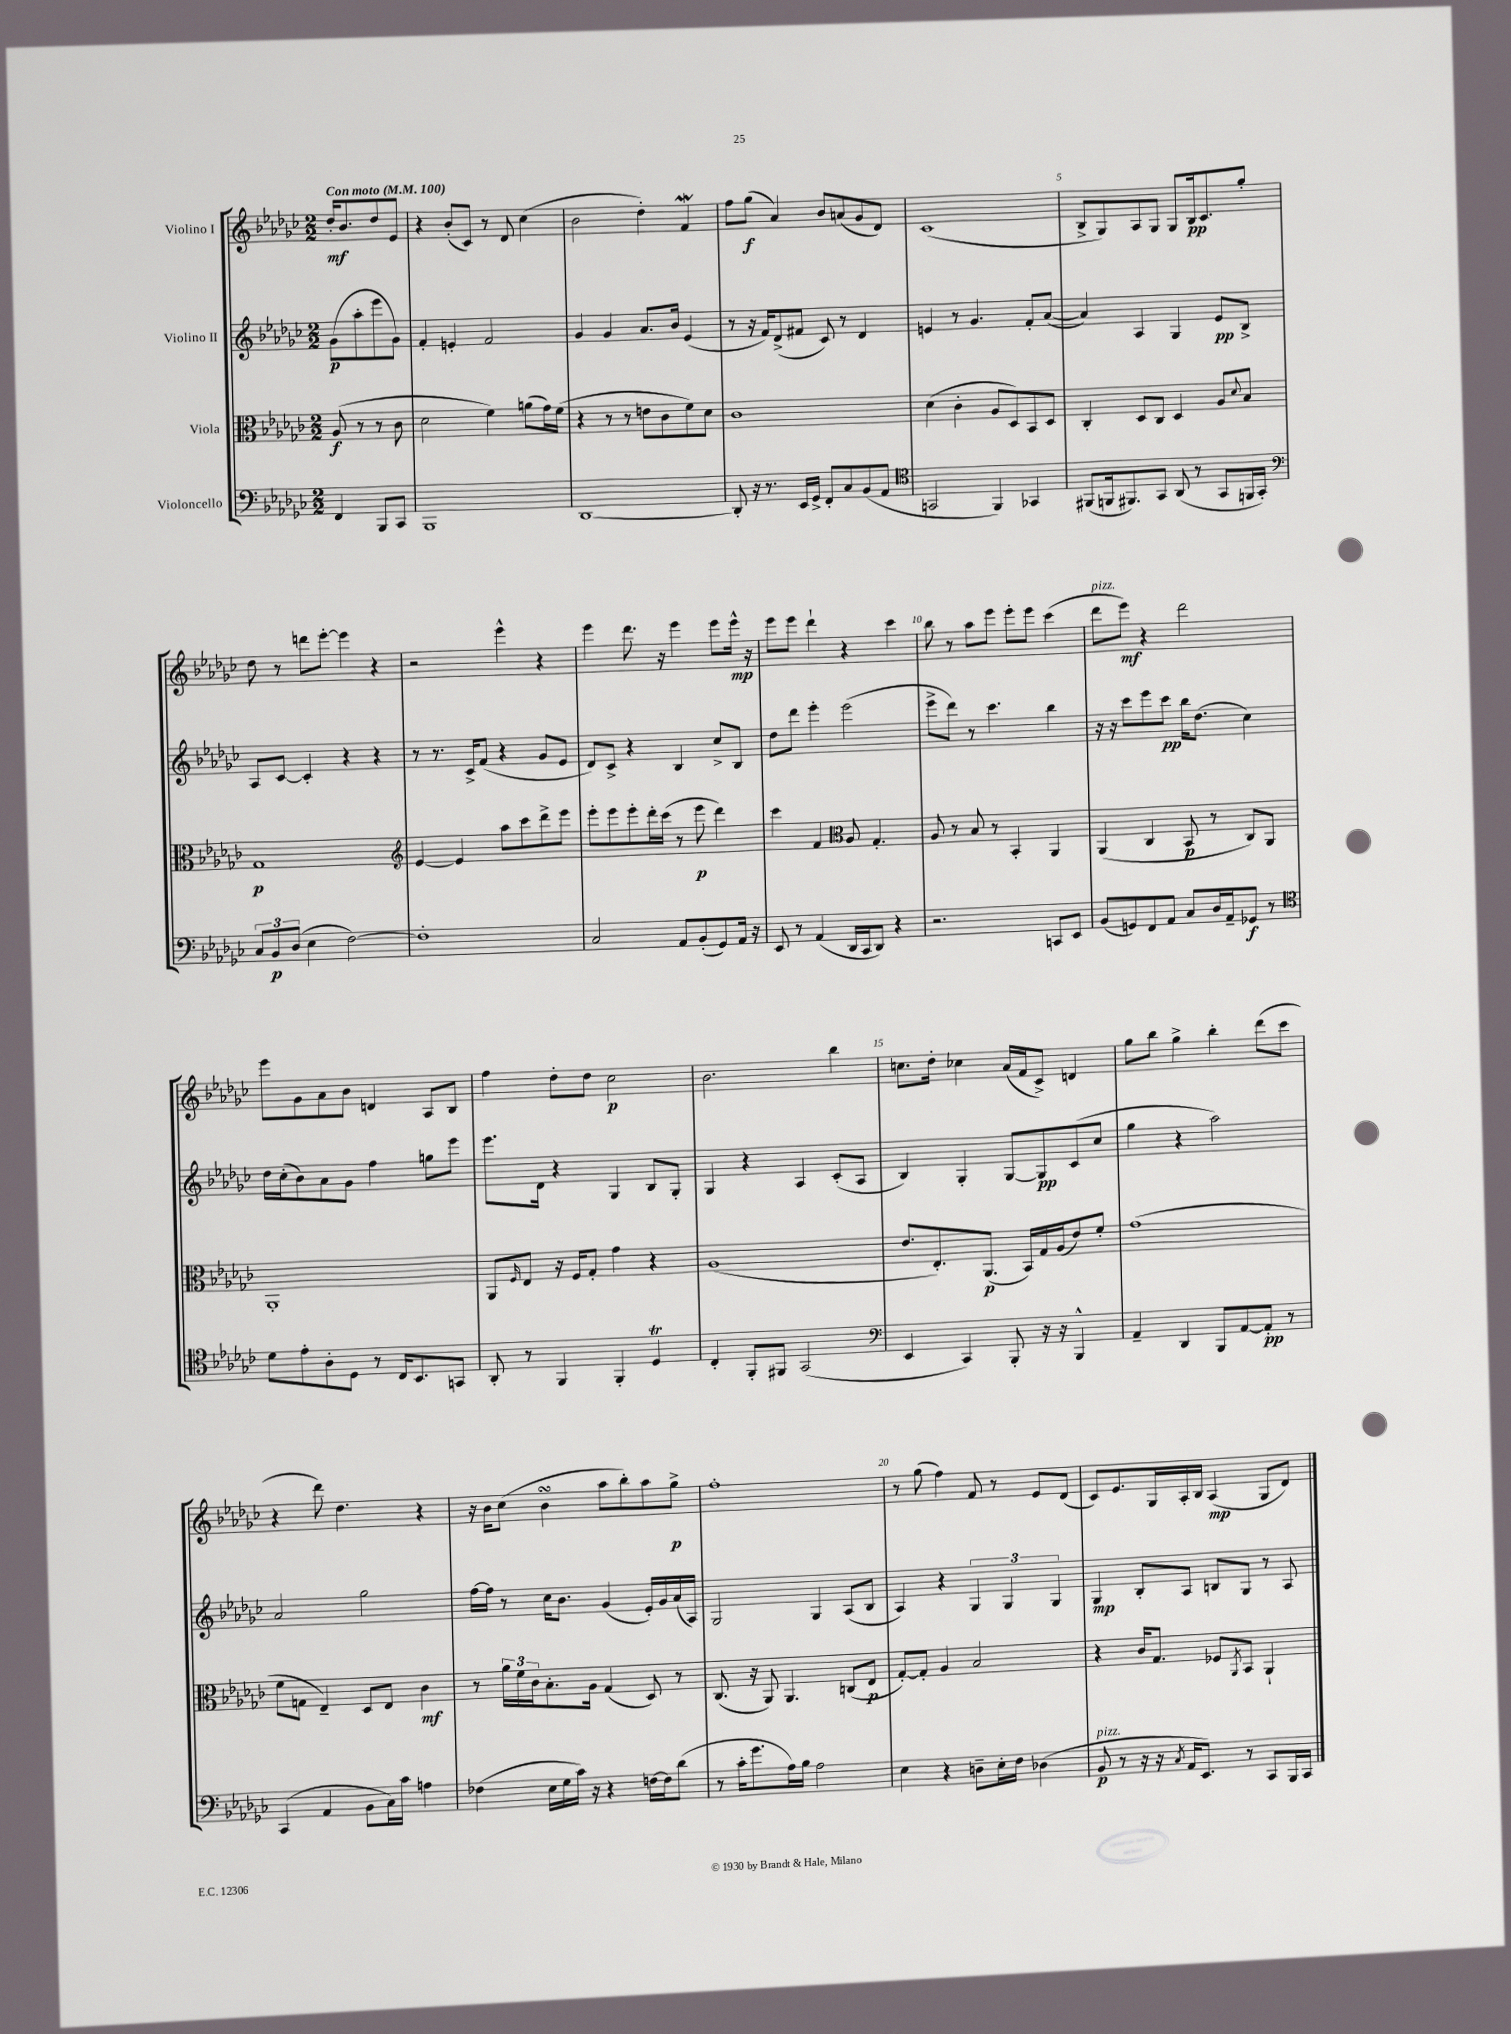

**kern	**kern	**kern	**kern
*staff4	*staff3	*staff2	*staff1
*clefF4	*clefC3	*clefG2	*clefG2
*k[b-e-a-d-g-c-]	*k[b-e-a-d-g-c-]	*k[b-e-a-d-g-c-]	*k[b-e-a-d-g-c-]
*M2/2	*M2/2	*M2/2	*M2/2
*MM100	*MM100	*MM100	*MM100
4FF/	(8A-/	(8g-\L	16dd-'/LK
.	.	.	8.b-/
.	8r	8aa-'\	.
8BBB-/L	8r	8eee-\	8dd-/
8CC-/J	8c-\	8g-\J)	8e-/J
=	=	=	=
1BBB-	2d-\	4f'/	4r
.	.	4e'/	(8b-'/L
.	.	.	8c-/J)
.	4f\)	2f/	8r
.	.	.	8d-/
.	(8a\L	.	(4cc-\
.	16g-\L)	.	.
.	(16f\JJ	.	.
=	=	=	=
[1DD-	4r	4g-/	2b-\
.	8r	4g-/	.
.	8r	.	.
.	8e\L	8.a-/L	4dd-'\)
.	8c-\	.	.
.	.	16b-/Jk	.
.	8f\)	(4e-/	4f/
.	8d-\J	.	.
=	=	=	=
8DD-'/]	1c-	8r	8ff\L
16r	.	16r	(8gg-\J
8.r	.	16f/LK)	.
.	.	(8d-^/	4a-/)
16EE-/LL	.	8f#/J	.
16GG-^/JJ	.	.	.
8FF'/L	.	8c-/)	8b-/L
8C-/	.	8r	(8a/
(8BB-/	.	4d-/	8g-/
8AA-/J	.	.	8d-/J)
=	=	=	=
*clefC4	*	*	*
2GG/	(4d-\	4e/	(1c-
.	4c-'\	8r	.
.	.	4.g-/	.
4FF/)	8A-/L	.	.
.	8D-/)	.	.
4GG-/	8BB-/	8f'/L	.
.	8D-/J	([8a-/J	.
=	=	=	=
(8FF#/L	4C-'/	4a-/])	8B-^/L
16FF/k	.	.	8G-/)
8.FF#/)	.	.	.
.	8D-/L	4A-/	8A-/
8GG-/J	8C-/J	.	8G-/J
(8AA-/	4D-/	4G-/	8G-/L
8r	.	.	16B-/k
.	.	.	8.c-/
8GG-/L	8A-/L	8e-/L	.
.	8qqd-/	.	.
16FF/L	8B-/J	8B-^/J	8gg-'/J
16GG-'/JJ)	.	.	.
=	=	=	=
*clefF4	*	*	*
12C-/L	1G-	8A-/L	8dd-\
12BB-/	.	.	.
.	.	[8c-/J	8r
(12D-/J	.	.	.
4E-\	.	4c-'/]	8ddd\L
.	.	.	[8eee-'\J
[2F\)	.	4r	4eee-\]
.	.	4r	4r
=	=	=	=
*	*clefG2	*	*
1F']	[4e-/	8r	2r
.	.	8.r	.
.	4e-/]	.	.
.	.	16c-^/LK	.
.	.	(8f/J	.
.	8aa-\L	4r	4eee-^^\
.	8ccc-\	.	.
.	8ddd-^\	8g-/L	4r
.	8eee-\J	8e-/J	.
=	=	=	=
2C-/	8eee-'\L	8d-/L)	4eee-\
.	8eee-\	8c-^/J	.
.	8eee-'\	4r	8.ddd-\
.	16ddd-'\L	.	.
.	(16ccc-\JJ	.	16r
8AA-/L	8r	4B-/	4eee-\
(8BB-'/	8eee-\	.	.
8GG-/)	4ddd-\)	8cc-^/L	8eee-\L
16AA-/Jk	.	8B-/J	16eee-^^\Jk
16r	.	.	16r
=	=	=	=
8EE-/	4ccc-\	8dd-\L	8eee-\L
8r	.	8ddd-\J	8eee-\J
(4AA-/	4f/	4eee-'\	4ddd-`\
*	*clefC3	*	*
16DD-/LL	8A-/	(2eee-\	4r
16CC-/J	.	.	.
8DD-/J)	4.G-'/	.	.
4r	.	.	4ccc-\
=	=	=	=
2.r	8A-/	8eee-^\L	8bb-\
.	8r	8ddd-\J)	8r
.	8B-/	8r	8aa-\L
.	8r	4.ccc-\	8eee-\J
.	4BB-'/	.	8eee-'\L
.	.	.	8eee-\J
8CC/L	4AA-/	4bb-\	(4ccc-\
8EE-/J	.	.	.
=	=	=	=
(8BB-/L	(4AA-/	16r	8ddd-\L
.	.	16r	.
8GG/)	.	8ccc-\L	8eee-\J)
8FF/	4C-/	8eee-\	4r
8AA-/J	.	8ccc-\J	.
8C-/L	8BB-/	16bb-\LK	2ddd-\
.	.	(8.dd-\J	.
16D-/L	8r	.	.
16AA-~/J	.	.	.
8GG-/J	8C-/L)	4cc-\)	.
8r	8AA-/J	.	.
=	=	=	=
*clefC4	*	*	*
8d-\L	1AA-'	16dd-\LL	8eee-\L
.	.	(16cc-'\J	.
8e-'\	.	8b-\)	8g-\
8A-'\	.	8a-\	8a-\
8D-\J	.	8g-\J	8b-\J
8r	.	4ff\	4d/
16C-/LK	.	.	.
8.BB-/	.	.	.
.	.	8gg\L	8A-/L
8GG/J	.	8eee-\J	8B-/J
=	=	=	=
8AA-'/	8AA-/L	8.eee-\L	4ff\
.	16qqF/	.	.
8r	8E-/J	.	.
.	.	16d-\Jk	.
4FF/	16r	4r	8dd-'\L
.	16F/LK	.	.
.	8G-'/J	.	8dd-\J
4FF'/	4g-\	4G-/	2cc-\
4D-/	4r	8B-/L	.
.	.	8G-'/J	.
=	=	=	=
4C-'/	(1A-	4G-/	2.b-\
8FF'/L	.	4r	.
8FF#/J	.	.	.
(2GG-/	.	4A-/	.
.	.	(8c-'/L	4bb-\
.	.	8A-/J	.
=	=	=	=
*clefF4	*	*	*
4EE-/	8.e-/L	4B-/)	8.cc\L
.	8.E-'/)	.	16dd-'\Jk
4CC-/)	.	4G-'/	4cc-\
.	(8.AA-/J	.	.
8BBB-'/	.	[8G-/L	(16a-/LL
.	16BB-/LL)	.	16f/J
16r	16G-/	8G-/]	8c-^/J)
16r	(16A-/J	.	.
4BBB-^^/	8e-/)	(8c-/	4d/
.	8f'/J	8cc-/J	.
=	=	=	=
4AA-~/	(1g-	4gg-\	8gg-\L
.	.	.	8bb-\J
4DD-/	.	4r	4gg-^\
8BBB-/L	.	2aa-\)	4bb-'\
[8AA-/	.	.	.
8AA-'/]J	.	.	(8ddd-\L
8r	.	.	8ccc-\J
=	=	=	=
(4CC-/	8f\L	2a-/	4r
.	8G\J	.	.
4AA-/	4E-~/)	.	8ddd-\)
.	.	.	4.dd-\
8BB-\L	8D-/L	2gg-\	.
16C-\L)	8E-/J	.	.
16c-\JJ	.	.	.
4A\	4c-\	.	4r
=	=	=	=
(4F-\	8r	[16ff\LL	16r
.	.	16ff\]JJ	16b-\LK
.	24a-\LL	8r	(8cc-\J
.	24f\	.	.
.	24c-\J	.	.
16E-\LL	8.B-'\	16cc-\LK	4b-\
16G-\	.	8.b-\J	.
16c-\JJ)	.	.	.
16r	16A-\Jk	.	.
4r	(4G-/	(4g-/	8aa-\L
.	.	.	8bb-'\)
[16F\LL	8D-/)	16e-'/LL)	8aa-\
16F\]J	.	16g-/	.
(8d-\J	8r	(16a-/	8gg-^\J
.	.	16A-/JJ)	.
=	=	=	=
8r	(8.C-/	2G-/	1ff'
16c-'\LK	.	.	.
8.g-\	16r	.	.
.	8AA-/)	.	.
16A-\L)	4.AA-/	.	.
16B-\JJ	.	.	.
2A-\	.	4G-/	.
.	(8C/L	(8A-/L	.
.	8E-/J	8B-/J	.
=	=	=	=
4E-\	[8G-'/L)	4A-/)	8r
.	8G-'/]J	.	(8gg-\
4r	4A-/	4r	4ff\)
8D~\L	2B-/	6G-/	8f/
16E-'\L	.	.	8r
.	.	6G-/	.
16F\JJ	.	.	.
(4D-\	.	.	8e-/L
.	.	6G-/	.
.	.	.	(8d-/J
=	=	=	=
8BB-/	4r	4G-/	8c-/L)
8r	.	.	8.e-/
16r	16c-/LK	8B-'/L	.
16r	8.G-/J	.	16G-/L
8qC-/	.	.	.
16AA-/LK	.	8A-/J	16A-'/
8.EE-/J)	.	.	16B-/JJ
.	8F-/L	8B/L	(4A-/
.	8qAA-/	.	.
8r	8BB-/J	8G-/J	.
8CC-/L	4AA-`/	8r	8G-/L
16BBB-/L	.	8A-/	8d-/J)
16CC-/JJ	.	.	.
==	==	==	==
*-	*-	*-	*-
